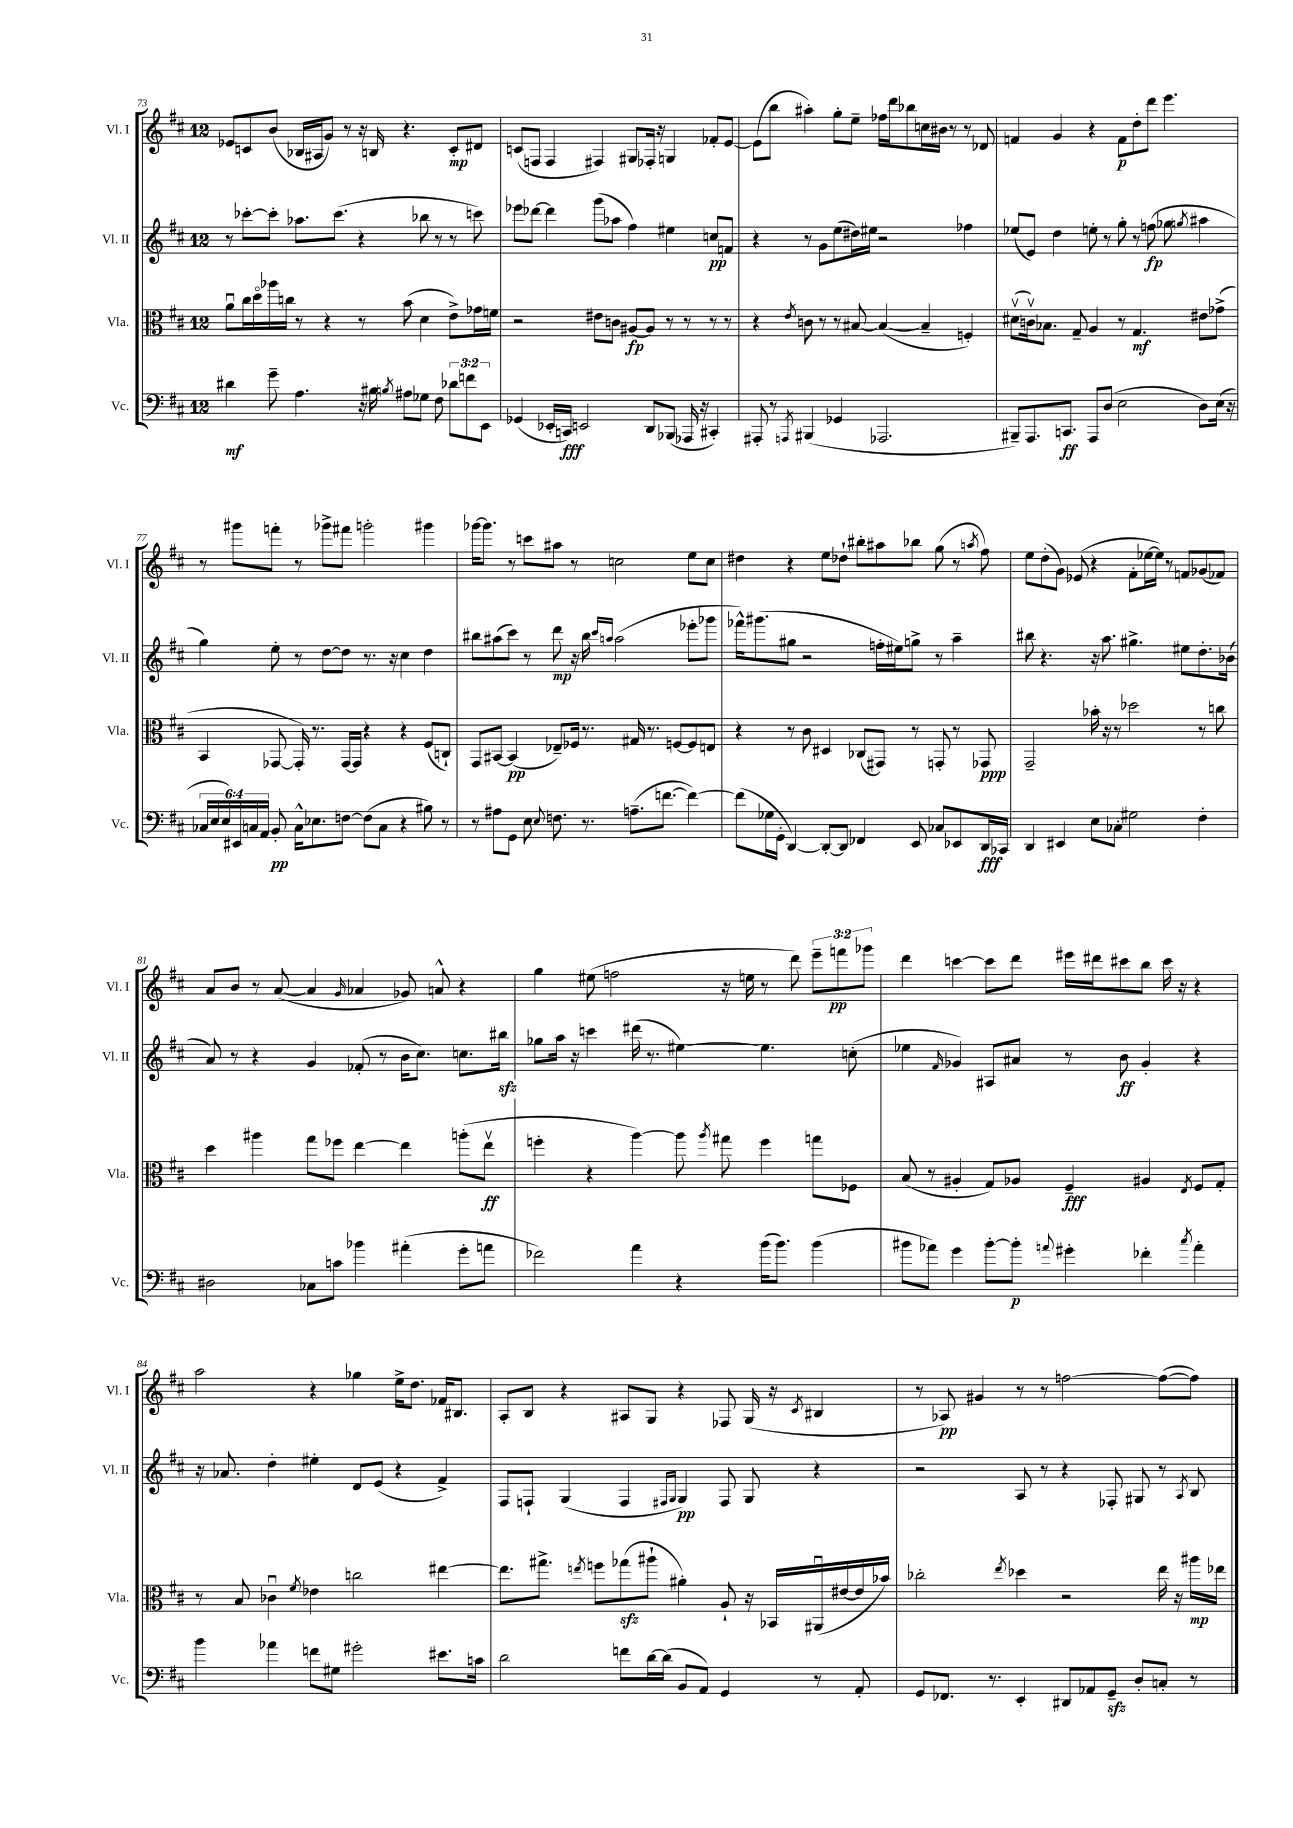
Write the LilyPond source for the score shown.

<<
\new StaffGroup <<
\new Staff = "s0" \with { instrumentName = "Vl. I" shortInstrumentName = "Vl. I" } {
    \clef treble \key d \major \once \override Staff.TimeSignature.style = #'single-digit \time 12/8 \override Staff.TupletNumber.text = #tuplet-number::calc-fraction-text
    \autoBeamOff ees'8[ c'8 b'8]( bes16[ ais16 g'8]) r8 r16 b16 r4. c'8[-.\mp dis'8] |
    c'8[( f8] f4 fis4) gis8[ fes16]-. r16 g4 fes'8[-. e'8]~ |
    e'8[( b''8] ais''4-.) g''8[-. e''8]-- fes''16[ d'''16 bes''8 c''16 bis'16] r8 r8 des'8 |
    f'4 g'4 r4 f'8[\p d''8-. d'''8] e'''4. |
    r8 gis'''8[ f'''8]-. r8 ges'''8[-> fis'''8] g'''2-. gis'''4 |
    ges'''16[~ ges'''8.] r8 c'''8[ ais''8] r8 c''2 e''8[ c''8] |
    dis''4 r4 e''8[ des''8]-! bis''8[-. ais''8 bes''8] g''8( r8 \acciaccatura { a''8 } fis''8) |
    e''8[ d''8-.( g'8]) ees'8( r4 fis'8[-. ees''16~ ees''16]) r8 f'8[ ges'8( fes'8]) |
    a'8[ b'8] r8 a'8~( a'4 \grace { g'16 } aes'4 ges'8) a'8-^ r4 |
    g''4 eis''8( f''2 r16 e''16 r8 d'''8) \tuplet 3/2 { e'''8[-- f'''8\pp ges'''8] } |
    d'''4 c'''4~ c'''8[ d'''8] eis'''16[ dis'''16 cis'''8 b''8] cis'''16 r16 r4 |
    a''2 r4 ges''4 e''16[-> d''8.] fes'16[ bis8.] |
    a8[-. b8] r4 ais8[ g8] r4 fes8 g16( r16 \acciaccatura { cis'8 } bis4 |
    r8 aes8\pp) gis'4 r8 r8 f''2~ f''8[~( f''8]) \bar "|." |
}
\new Staff = "s1" \with { instrumentName = "Vl. II" shortInstrumentName = "Vl. II" } {
    \clef treble \key d \major \once \override Staff.TimeSignature.style = #'single-digit \time 12/8
    \autoBeamOff r8 ces'''8[~-. ces'''8]-. aes''8.[ ces'''8.]( r4 bes''8 r8 r8 c'''8) |
    ees'''8[ des'''8]~ des'''4 g'''8[( aes''8] fis''4) eis''4 c''8[\pp f'8] |
    r4 r8 g'8[ e''8( dis''16) eis''16] r2 fes''4 |
    ees''8[( e'8]) d''4 e''8-. r8 g''8-. r8 f''8\fp( ges''8 \acciaccatura { g''8 } ais''4 |
    g''4) e''8-. r8 d''8[~ d''8] r8. r16 cis''4 d''4 |
    bis''8[ ais''8( cis'''8]) r8 d'''8\mp r16 bis''16 \grace { cis'''16[ a''16] } a''2( ees'''8[-. ges'''8] |
    fes'''16[-^) gis'''8.( gis''8] r2 f''16[-. eis''16) g''8]-> r8 a''4-- |
    bis''8 r4. r16 a''8. gis''4.-> eis''8[ d''8.-. bes'16]( |
    a'8) r8 r4 g'4 fes'8-.( r8 b'16[ cis''8.]) c''8.[ bis''16]\sfz |
    ges''8[ a''16] r16 c'''4 dis'''16( r8. eis''4~) eis''4. c''8-.( |
    ees''4 \grace { fis'16 } ges'4) ais8[ ais'8] r8 b'8\ff ges'4-. r4 |
    r16 aes'8. d''4-. eis''4-. d'8[ e'8]( r4 fis'4->) |
    fis8[ f8]-! g4( f4 \grace { fis16[ g16] } g4\pp) fis8 g8 r4 |
    r2 a8 r8 r4 fes8-. gis8 r8 \acciaccatura { a8 } b8 \bar "|." |
}
\new Staff = "s2" \with { instrumentName = "Vla." shortInstrumentName = "Vla." } {
    \clef alto \key d \major \once \override Staff.TimeSignature.style = #'single-digit \time 12/8
    \autoBeamOff a'8[\downbow cis''16 d''16\flageolet aes''16 c''16] r8 r4 r8 b'8( d'4 e'8[->) ges'16 f'16] |
    r2 eis'8[ c'8] ais8[~\fp ais8] r8 r8 r8 r8 |
    r4 \acciaccatura { e'8 } c'8 r8 r8 bis8~ bis4~( bis4-- f4-.) |
    dis'8[\upbow( c'16\upbow) bes8.] g8-- a4 r8 g4.\mf eis'8[ ges'8]->( |
    b,4 ges,8~ ges,16-.) r8. ges,16[~ ges,16] r4 r4 fis8[( c8]-!) |
    g,8[ bis,8]~ bis,4\pp( ees8[--) fes16] r8. gis16 r8. f8[~ f8 e8] |
    r4 r8 cis'8 dis4 ces8[( gis,8]) r8 g,8-. r8 ges,8\ppp |
    g,2-- bes'16-. r16 r8 des''2 r8 c''8 |
    d''4 ais''4 g''8[ fes''8] e''4~ e''4 a''8[-.( e''8]\upbow\ff |
    f''4-. r4 a''4~) a''8 \acciaccatura { a''8 } gis''8 f''4 g''8[ fes8] |
    b8( r8 ais4-. g8[) aes8] fis4--\fff ais4 \acciaccatura { e8 } fis8[ g8]-. |
    r8 b8 ces'4\downbow \acciaccatura { fis'8 } ees'4 c''2 eis''4~ |
    eis''8.[ gis''8.]-> \acciaccatura { e''8 } f''8[ ges''8\sfz( ais''8]-! ais'4-.) a8-! r16 bes,16[ ais,16\downbow( eis'16~ eis'16 bes'16]) |
    ces''2-. \acciaccatura { e''8 } des''4 r2 e''16 r16 ais''16[\mp ees''16] \bar "|." |
}
\new Staff = "s3" \with { instrumentName = "Vc." shortInstrumentName = "Vc." } {
    \clef bass \key d \major \once \override Staff.TimeSignature.style = #'single-digit \time 12/8 \override Staff.TupletNumber.text = #tuplet-number::calc-fraction-text
    \autoBeamOff dis'4\mf g'8-- a4. r16 bis16 \acciaccatura { b8 } ais8[ ges8] fis8 \tuplet 3/2 { des'8[ f'8 e,8] } |
    ges,4( ees,16[-. c,16]\fff) e,2 d,8[ bes,,8]( aes,,16 r16 cis,4-.) |
    ais,,8-. r8 \acciaccatura { a,,8 } bis,,4( ges,4 aes,,2. |
    bis,,8[--) a,,8. c,8.]\ff a,,8[ d8]( e2 d8[) e16]( r16 |
    \tuplet 6/4 { ces16[ e16 e16) eis,16 c16 a,16] } b,8-.\pp c16[-^ ees8. f8]~ f8[( c8] r4 bis8) r8 |
    r8 ais8[ g,8] e8 \appoggiatura { e8 } f8. r8. a8.[--( f'8.]~ f'4~) |
    f'8[( ges16 g,16]-. d,4~) d,8[~-. d,8] fes,4 e,8 ces8[ ees,8 d,16\fff ces,16] |
    d,4 eis,4 e8[ ces8]-. gis2 fis4-. |
    dis2 ces8[ c'8] bes'4 ais'4-.( g'8[-. a'8] |
    fes'2) a'4 r4 b'16[( b'8.]) b'4( |
    bis'8[ aes'8]) g'4 bis'8[~-. bis'8]-.\p \appoggiatura { a'8 } gis'4-. fes'4-. \acciaccatura { cis''8 } a'4-. |
    b'4 aes'4 f'8[ gis8] gis'2-. eis'8.[ c'16] |
    d'2 f'8[ d'16~ d'16]( b,8[ a,8]) g,4 r8 a,8-. |
    g,8[ fes,8.] r8. e,4-. dis,8[ aes,8 g,8]--\sfz d8[-. c8]-. r8 \bar "|." |
}
>>
>>
\layout { \context { \Score currentBarNumber = #73 } }
